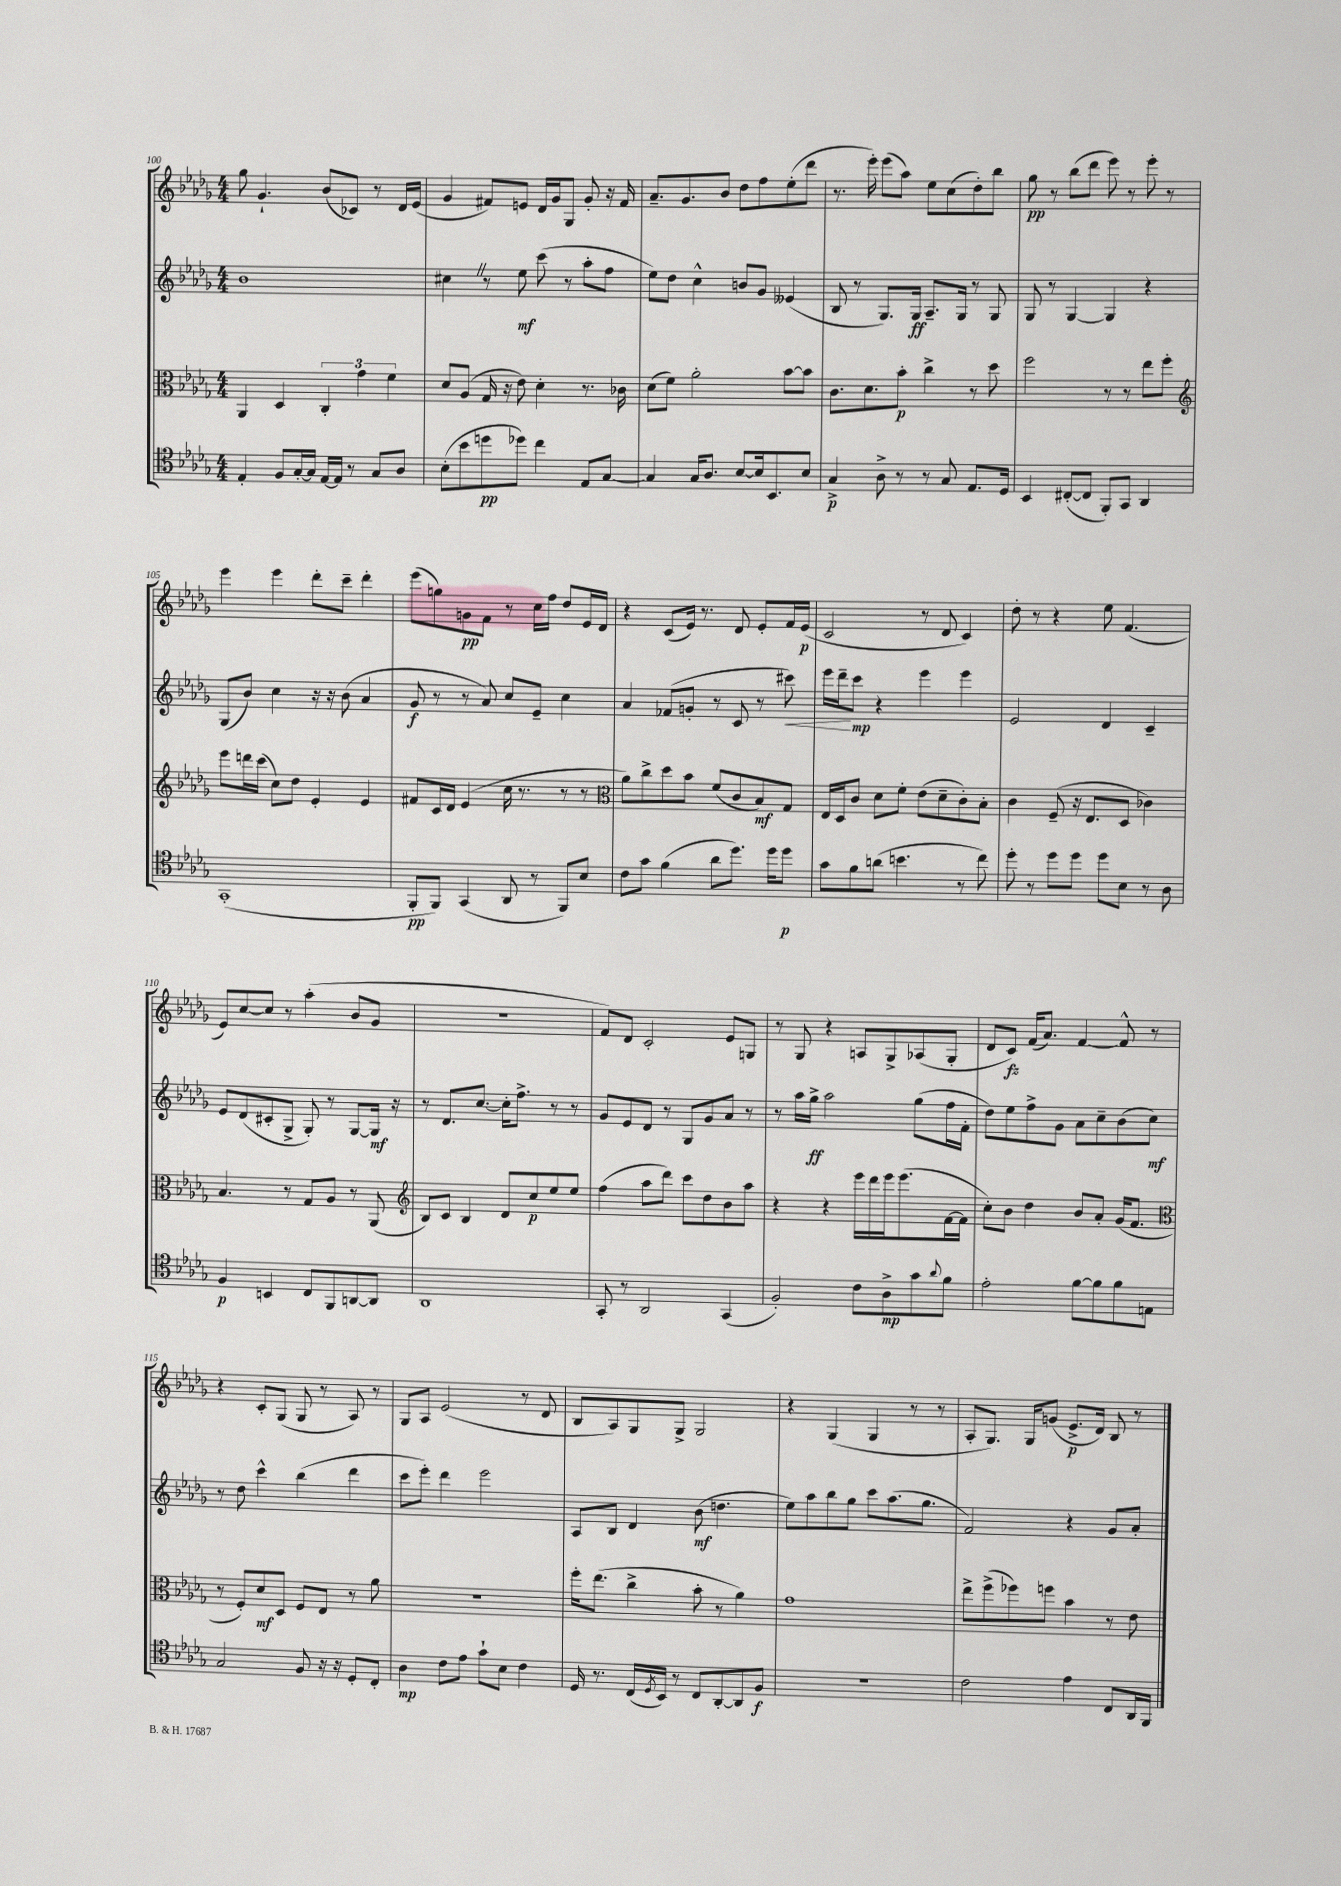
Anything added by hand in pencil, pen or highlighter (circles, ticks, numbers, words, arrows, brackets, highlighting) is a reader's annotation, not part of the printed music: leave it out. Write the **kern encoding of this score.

**kern	**kern	**kern	**kern
*staff4	*staff3	*staff2	*staff1
*clefC4	*clefC3	*clefG2	*clefG2
*k[b-e-a-d-g-]	*k[b-e-a-d-g-]	*k[b-e-a-d-g-]	*k[b-e-a-d-g-]
*M4/4	*M4/4	*M4/4	*M4/4
4E-'	4AA-	1b-	8gg-
.	.	.	4.g-`
8F	4D-	.	.
[16G-'	.	.	.
16G-]	.	.	.
[16E-	6C'	.	(8b-
16E-]	.	.	.
8r	.	.	8c-)
.	6g-	.	.
8G-	.	.	8r
.	6f	.	.
8A-	.	.	16d-
.	.	.	(16e-
=	=	=	=
(8B-'	8d-	4cc#	4g-
8b-	(8A-	.	.
8dd	16G-	8r	8f#)
.	16r	.	.
8dd-)	8e-)	8ee-	8e
4cc	4d-'	(8ccc	16d-
.	.	.	16g-
.	.	8r	8G-
8E-	8.r	8aa-'	8g-'
[8G-	.	8ff	16r
.	16c-	.	16f#
=	=	=	=
4G-]	(8d-	8ee-)	8.a-~
.	8f)	8dd-	.
.	.	.	8.g-
16G-	2a-'	4cc^^	.
8.A-	.	.	.
.	.	.	8b-
[8B-	.	8b	8dd-
16B-]	.	8g-	8ff
8.BB-	.	.	.
.	[8b-	(4e--	(8ee-'
8B-	8b-]	.	8ddd-
=	=	=	=
4G-^	8.c	8B-	8.r
.	.	8r	.
.	8.d-	.	16eee-')
8A-^	.	8.G-)	(8eee-
8r	8b-'	.	8aa-)
.	.	16G-	.
8r	4cc^	8.A-~	8ee-
8G-	.	.	(8cc
.	.	16G-	.
8.E-	8r	8r	8dd-')
.	8dd-	8G-	8bb-
16D-	.	.	.
=	=	=	=
4BB-	2ff	8G-	8gg-
.	.	8r	8r
([8C#'	.	[4G-	(8bb-
8C#]	.	.	8ddd-
8FF')	8r	4G-]	8eee-)
8GG-	8r	.	8r
4AA-	8ee-	4r	8eee-'
.	8ff'	.	8r
=	=	=	=
*	*clefG2	*	*
(1GG-'	8eee-	(8G-	4eee-
.	16ddd	8b-)	.
.	(16ccc	.	.
.	8cc)	4cc	4eee-
.	8dd-	.	.
.	4e-'	16r	8ddd-'
.	.	16r	.
.	.	(8b-	8ccc~
.	4e-	4a-	4ddd-'
=	=	=	=
8FF'	8f#	8g-	(8eee-
8FF)	16c	8r	8gg)
.	16d-	.	.
(4GG-	(4e-	8r	8g
.	.	8a-)	8f
8AA-	16cc	8cc	8r
.	8.r	.	.
8r	.	8e-~	16cc
.	.	.	16ff
8FF)	8r	4cc	8dd-
8B-	8r	.	16e-
.	.	.	16d-
=	=	=	=
*	*clefC3	*	*
8c	8a-)	4a-	4r
8g-	8cc^	.	.
(4f	8dd-	(8f-	(8c
.	8b-	8g'	16e-)
.	.	.	8.r
8a-	(8f	8r	.
8.dd-)	8c	8c	8d-
.	8B-)	8r	8e-'
16dd-	.	.	.
8dd-	8G-	8ccc#)	16f
.	.	.	(16e-
=	=	=	=
8g-	16E-	16eee-	2c
.	16D-	16ddd-~	.
8f	8c	8ccc	.
(8a	8d-	4r	.
4.b	8f'	.	.
.	(8e-	4eee-	8r
.	8d-~	.	8d-
8r	8c')	4eee-	4c)
8cc)	8B-'	.	.
=	=	=	=
8dd-'	4c	2e-	8dd-'
8r	.	.	8r
8dd-	(8F~	.	4r
8dd-	16r	.	.
.	8.E-	.	.
8dd-	.	4d-	8ee-
8B-	8D-	.	(4.f
8r	4c-)	4c~	.
8A-	.	.	.
=	=	=	=
4F	4.B-	8e-	8e-)
.	.	(8d-	[8cc
4BB	.	8c#'	8cc]
.	8r	8G-^	8r
8C	8G-	8G-')	(4aa-'
8FF	8A-	8r	.
[8AA	8r	[8G-	8b-
8AA]	(8AA-	16G-]	8g-
.	.	16r	.
=	=	=	=
*	*clefG2	*	*
1AA-	8B-)	8r	1r
.	8c	8.d-	.
.	4B-	.	.
.	.	[8.cc	.
.	8d-	16cc']	.
.	.	8.ff^	.
.	8cc	.	.
.	8ee-	8r	.
.	8ee-	8r	.
=	=	=	=
8GG-'	(4ff	8g-	8f)
8r	.	8e-	8d-
2AA-	8aa-	8d-	2c'
.	8ddd-)	8r	.
.	8ccc	8G-	.
.	8dd-	8g-	.
(4GG-	8b-	8a-	8e-
.	8aa-	8r	8G
=	=	=	=
2F')	4r	8r	8r
.	.	16aa-	8G-
.	.	16gg-^	.
.	4r	2aa-	4r
8c	16eee-	.	8A
.	16ddd-	.	.
8A-^	16eee-	.	8G-^
.	(8.eee-	.	.
8g-	.	(8gg-	(8A-
8qqa-	.	.	.
8f	[16f	16ff	8G-'
.	16f]	16f'	.
=	=	=	=
2e-'	8cc')	8dd-)	8d-
.	8b-	8ee-	8c)
.	4dd-	8ff^	(16f
.	.	.	8.a-)
.	.	8g-	.
[8f	8b-	8a-	[4f
8f]	8a-'	8cc~	.
8f	(16g-	(8b-	8f^^]
.	8.f	.	.
8E	.	8cc)	8r
=	=	=	=
*	*clefC3	*	*
2G-	8r	8r	4r
.	8F')	8dd-	.
.	8d-	4ccc^^	8c'
.	8D-	.	(8G-
8F	8F	(4bb-	8G-
16r	8E-	.	8r
16r	.	.	.
8D-'	8r	4ddd-	8A-)
8C'	8a-	.	8r
=	=	=	=
4A-	1r	8ccc	8G-
.	.	8eee-')	8A-
8c	.	4ddd-	(2e-
8e-	.	.	.
8g-`	.	2eee-	.
8B-	.	.	.
4c	.	.	8r
.	.	.	8d-
=	=	=	=
16D-	16ff'	8A-	8B-
8.r	(8.ee-	.	.
.	.	8B-	8A-)
(16C	4cc^	4d-	8G-
8qD-	.	.	.
16BB-)	.	.	.
8r	.	.	8G-^
8C	8b-'	(8b-	2G-
[8AA-'	8r	4.dd	.
8AA-]	4a-)	.	.
8F	.	.	.
=	=	=	=
1r	1g-	8ee-)	4r
.	.	8aa-	.
.	.	8bb-	(4G-
.	.	8gg-	.
.	.	8ccc	4G-
.	.	(8.aa-	.
.	.	.	8r
.	.	8.gg-	.
.	.	.	8r
=	=	=	=
2c	8ee-^	2f)	8A-'
.	(8ff^	.	8.G-)
.	8ff-)	.	.
.	.	.	16G-
.	8ff	.	(8g
4e-	4b-	4r	8.e-^
.	.	.	16d-)
8C	8r	8g-	8B-
16AA-	8e-	8a-'	8r
16FF	.	.	.
==	==	==	==
*-	*-	*-	*-
